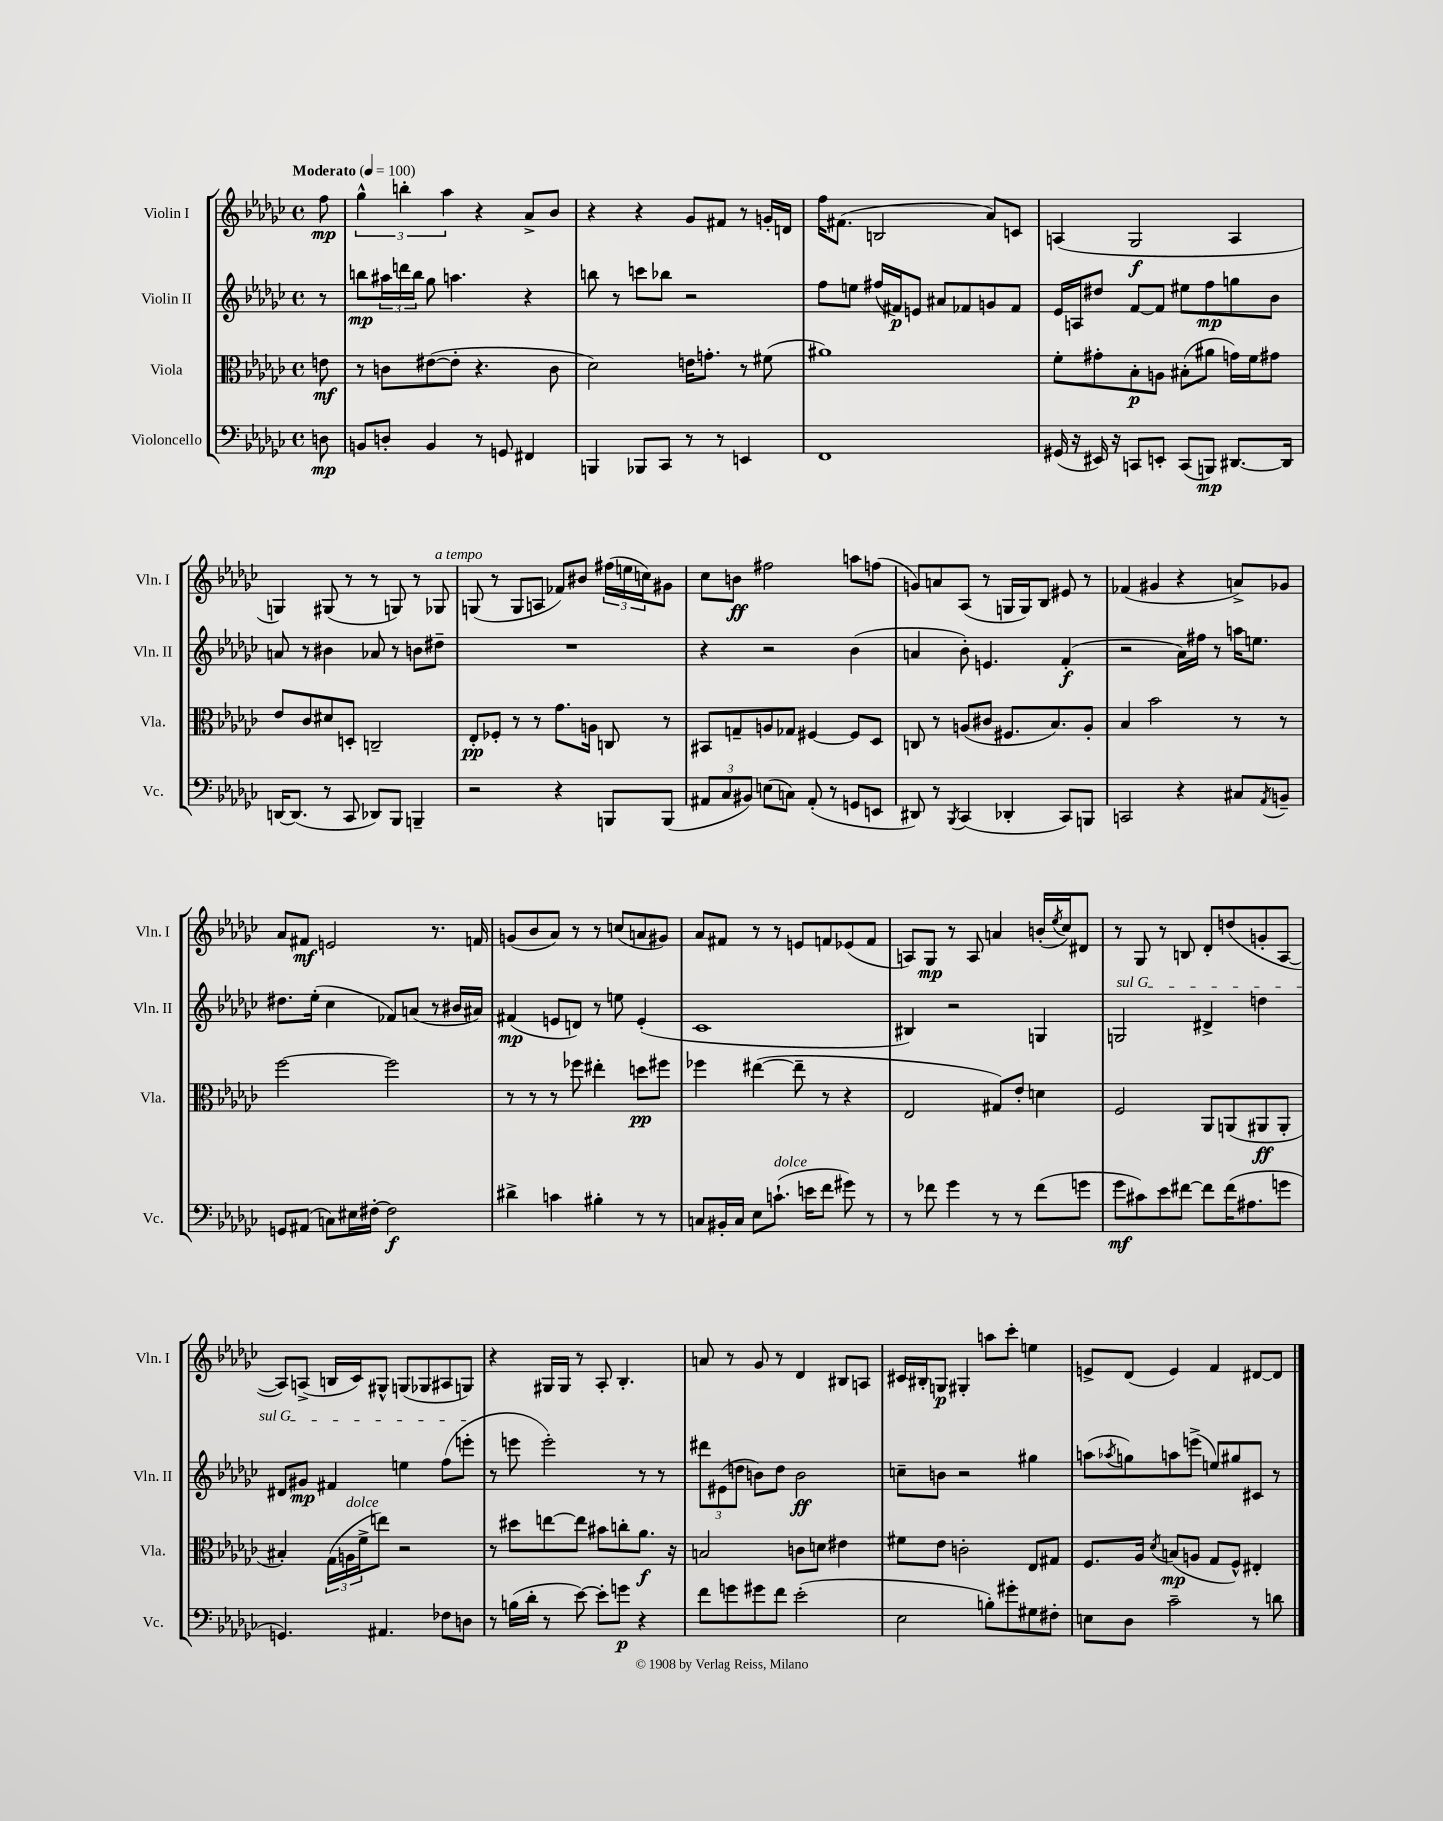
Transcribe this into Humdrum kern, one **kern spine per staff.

**kern	**kern	**kern	**kern
*staff4	*staff3	*staff2	*staff1
*clefF4	*clefC3	*clefG2	*clefG2
*k[b-e-a-d-g-c-]	*k[b-e-a-d-g-c-]	*k[b-e-a-d-g-c-]	*k[b-e-a-d-g-c-]
*M4/4	*M4/4	*M4/4	*M4/4
*met(c)	*met(c)	*met(c)	*met(c)
*MM100	*MM100	*MM100	*MM100
8D	8e	8r	8ff
=	=	=	=
8BB	8r	8bb	6gg-^^
8D'	8c	24aa#	.
.	.	24ddd	6bb'
.	.	24bb	.
4BB	([8e#	8gg-	.
.	.	.	6aa-
.	8e#']	4.aa	.
8r	4.r	.	4r
8GG	.	.	.
4FF#	.	4r	8a-^
.	8c	.	8b-
=	=	=	=
4BBB	2d-)	8bb	4r
.	.	8r	.
8BBB-	.	8ccc	4r
8CC-	.	8bb-	.
8r	16e	2r	8g-
.	8.g'	.	.
8r	.	.	8f#
4EE	8r	.	8r
.	(8f#	.	16g'
.	.	.	16d
=	=	=	=
1FF	1a#)	8ff	16ff
.	.	.	(8.f#
.	.	8ee	.
.	.	(16ff#	2B
.	.	16f#)	.
.	.	8e	.
.	.	8a#	.
.	.	8f-	.
.	.	8g	8a-)
.	.	8f-	8c
=	=	=	=
(16GG#	8f'	16e-	(4A
16r	.	16A	.
16EE#)	8g#'	8dd#	.
16r	.	.	.
8CC	8B-'	[8f	2G-
8EE'	8A	8f]	.
(8CC	(8B#'	8ee#	.
8BBB)	8a#	8ff	.
[8.DD#	16g)	8gg	4A
.	16f	.	.
.	8g#	8b-	.
16DD#]	.	.	.
=	=	=	=
[16DD	8e-	8a	4G)
(8.DD]	.	.	.
.	8c-	8r	.
8r	8d#	4b#	(8G#
8CC-	8D'	.	8r
8DD-)	2C~	8a-	8r
8BBB-	.	8r	8G)
4BBB~	.	8b	8r
.	.	8dd#~	8G-
=	=	=	=
2r	8E-'	1r	(8G
.	8F-'	.	8r
.	8r	.	8G
.	8r	.	8A
4r	8.g-	.	8f-)
.	.	.	8b#
.	16A	.	.
8BBB	8C	.	(24ff#
.	.	.	24ee
.	.	.	24cc)
(8BBB	8r	.	8g#
=	=	=	=
12AA#	8BB#	4r	8cc-
12C-	.	.	.
.	8G~	.	8b
12BB#)	.	.	.
(8E	8A	2r	2ff#
8C)	8G-	.	.
(8AA#'	[4F#	.	.
8r	.	.	.
8GG	8F#]	(4b-	8aa
8EE	8D-	.	(8ff
=	=	=	=
8DD#)	8C	4a	8g)
8r	8r	.	8a
8qBBB-	.	.	.
(4CC-	(8A	8b-')	(8A-
.	8c#	4.e	8r
4DD-'	8.F#	.	16G
.	.	.	16G)
.	.	.	8B-
.	8.B-)	.	.
8CC-)	.	(4f'	8e#
8BBB	8A'	.	8r
=	=	=	=
2CC	4B-	2r	(4f-
.	2b-	.	4g#
4r	.	16a-)	4r
.	.	16ff#	.
.	.	8r	.
8C#	8r	16aa	8a^)
.	.	8.ee	.
8qAA-	.	.	.
8BB~	8r	.	8g-
=	=	=	=
8GG	[2ff	8.dd#	8a-
(8AA#	.	.	8f#
.	.	(16ee-'	.
8C)	.	4cc-	2e
16E#	.	.	.
[16F#'	.	.	.
2F#]	2ff]	8f-)	.
.	.	(8a	.
.	.	8r	8.r
.	.	16b#	.
.	.	16a#)	16f
=	=	=	=
4d#^	8r	(4f#	(8g
.	8r	.	8b-
4c	8r	8e	8a-)
.	8ff-	8d)	8r
4B#'	4ee#'	8r	8r
.	.	8ee	(8cc
8r	8dd	(4e'	8a
8r	8ff#	.	8g#)
=	=	=	=
8C	4ff-	1c-	8a-
16BB#'	.	.	8f#
16C	.	.	.
8E-	([4ee#	.	8r
(8.c`	.	.	8r
.	8ee#~]	.	8e
16e	.	.	.
8f	8r	.	8f
8g#)	4r	.	(8e-
8r	.	.	8f
=	=	=	=
8r	2E-	4B#)	8A)
8f-	.	.	8G-
4g-	.	2r	8r
.	.	.	8A
8r	8G#)	.	4a
8r	8e-'	.	.
(8f-	4d	4G	(16b'
.	.	.	8qee-
.	.	.	16cc-)
8g	.	.	8d#
=	=	=	=
8g-	2F	2G	8r
8c#)	.	.	8G-
8e-	.	.	8r
[8f#	.	.	8B
8f#]	8AA-	4d#^	8d-'
(16f#	(8AA	.	(8dd
8.A#	.	.	.
.	8AA#	4dd	8g'
8g	8AA#'	.	[8A-
=	=	=	=
4.GG)	4B#')	8d#	8A-])
.	.	8g#	(8A^
.	(24G-	4f#	16B
.	24A	.	.
.	.	.	16c-)
.	24f^	.	.
4.AA#	8ee)	.	8G#^^
.	2r	4ee	(8G
.	.	.	8G-
8F-	.	(8ff	8A#
8D	.	8eee'	8G)
=	=	=	=
8r	8r	8r	4r
(16B	8dd#	8eee	.
16d-'	.	.	.
8r	[8ee	2eee')	16G#
.	.	.	16G#
[8e-)	8ee]	.	8r
8e-']	8b#	.	8A-'
8g	8cc'	.	4.B-'
4r	8.a-	8r	.
.	.	8r	.
.	16r	.	.
=	=	=	=
8f	2B	12ddd#	8a
.	.	(12e#	.
8g	.	.	8r
.	.	12dd	.
8g#	.	8b)	8g-
8f	.	8dd	8r
(2e-'	8c	2b	4d-
.	8d	.	.
.	4e#	.	8B#
.	.	.	8A
=	=	=	=
2E-	8f#	8cc~	16c#
.	.	.	16B#'
.	8e-	8b	8G
.	2c'	2r	4G#'
8B')	.	.	8aa
8g#'	.	.	8ccc-'
8G#	8E-	4gg#	4ee
8F#'	8G#	.	.
=	=	=	=
8E	8.F	(8aa	8e^
.	.	8qaa-	.
8D-	.	8gg)	(8d-
.	16A-	.	.
.	8qd-	.	.
2c-~	(8B	8aa	4e)
.	8A	(8eee^	.
.	8G-	8ee)	4f
.	8F^^)	8gg#	.
8r	4E#'	8c#	[8d#
8d	.	8r	8d#]
==	==	==	==
*-	*-	*-	*-
